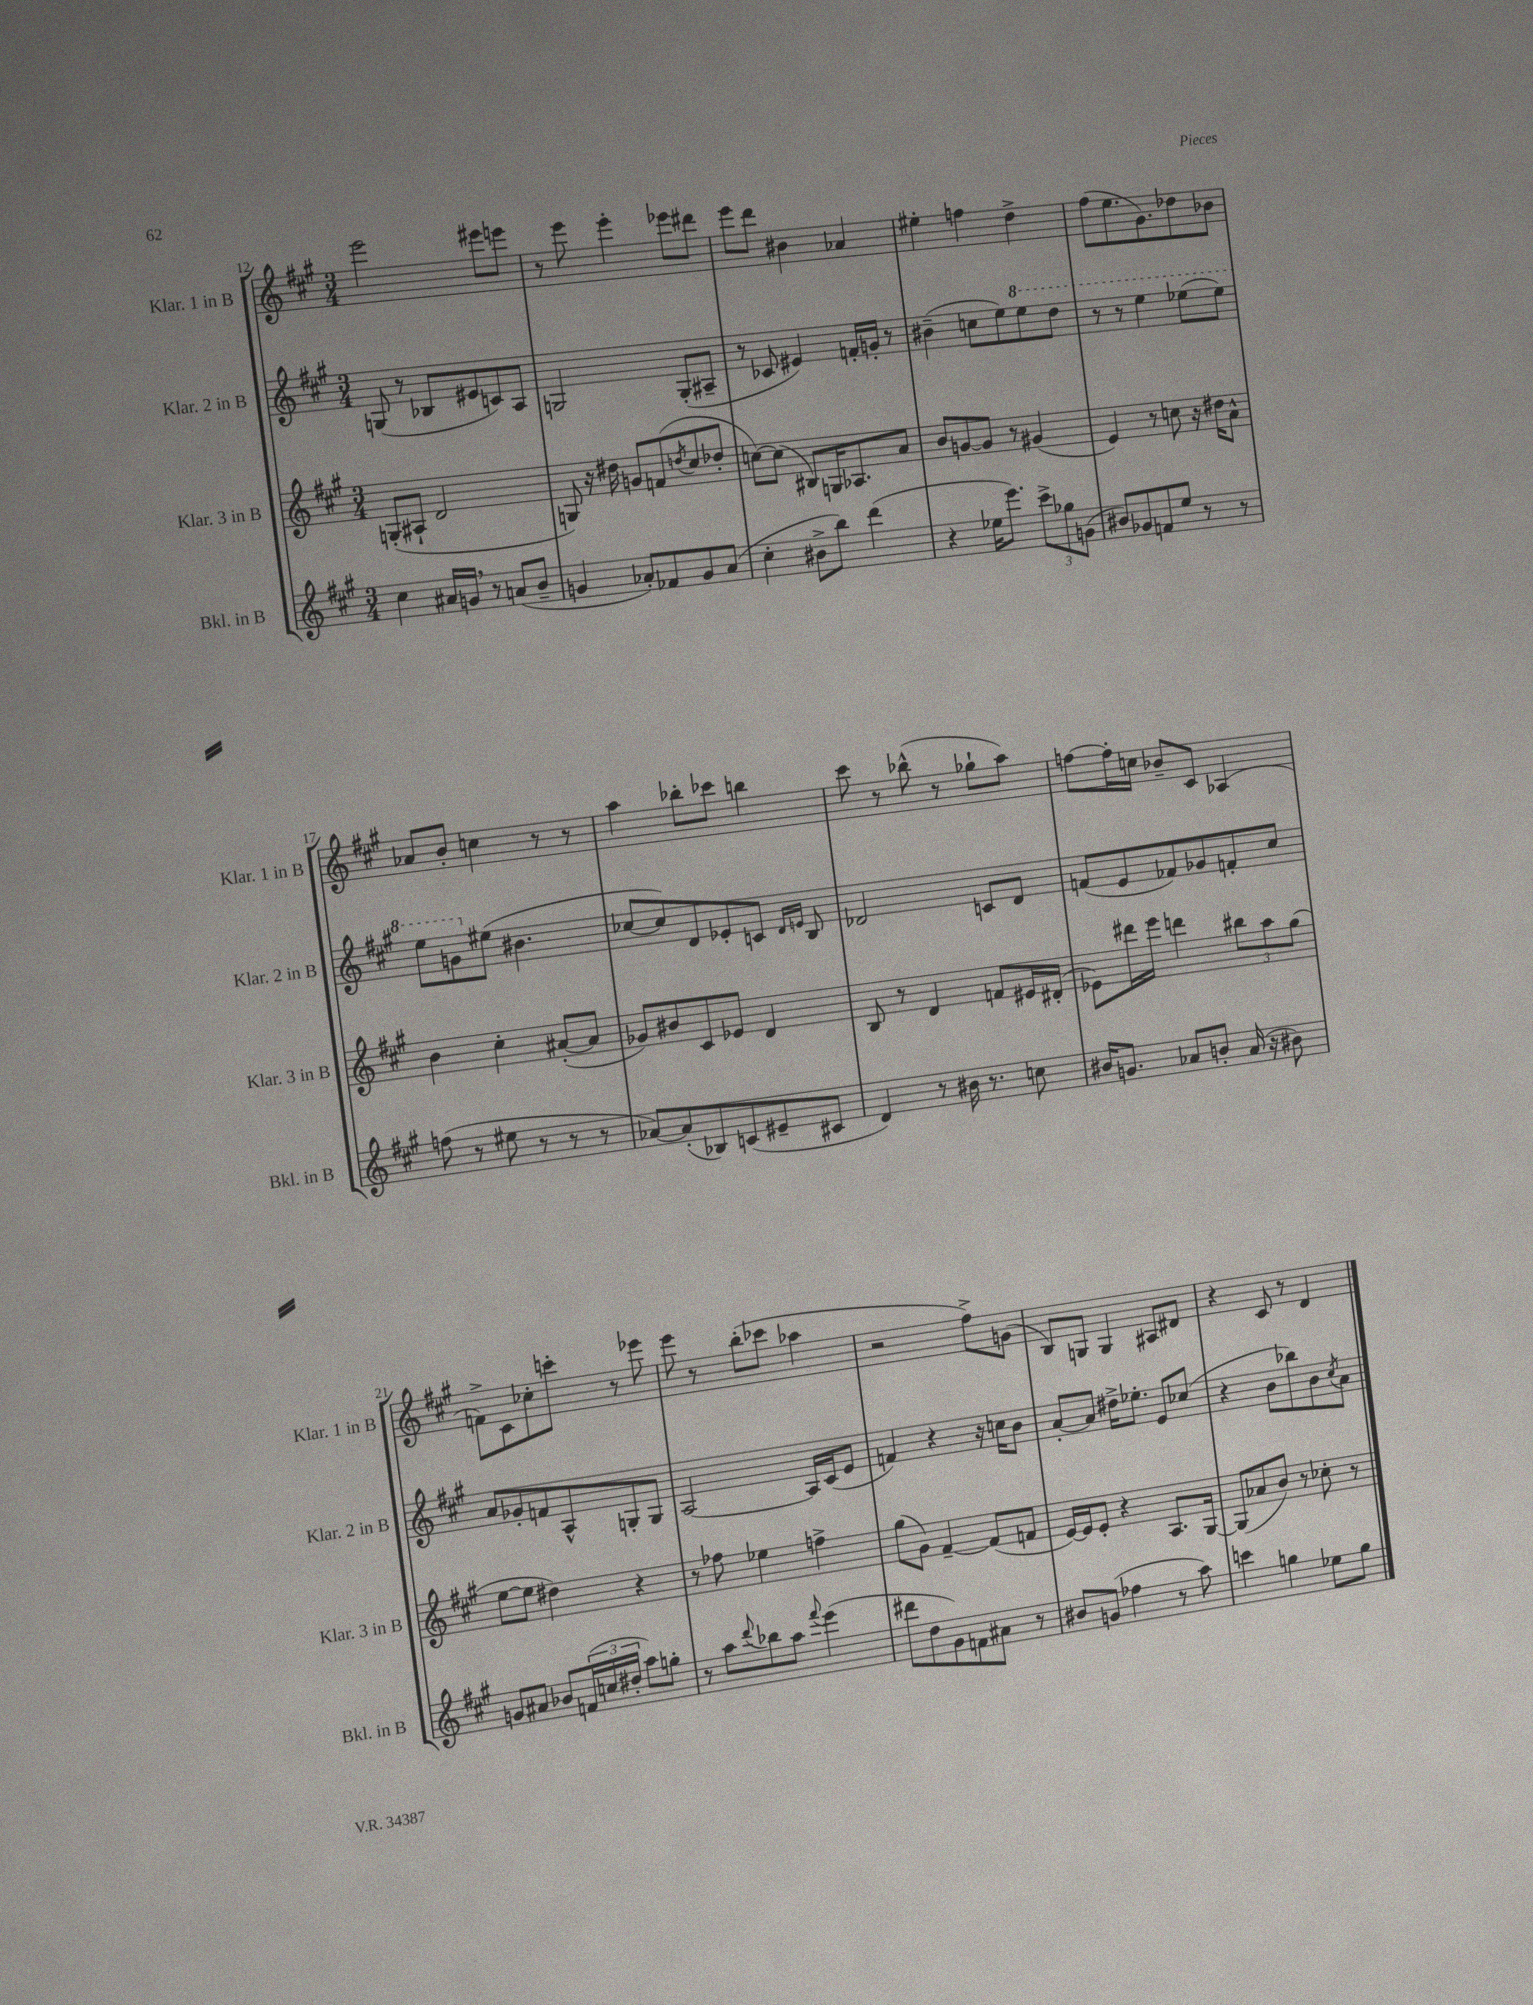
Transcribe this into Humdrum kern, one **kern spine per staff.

**kern	**kern	**kern	**kern
*staff4	*staff3	*staff2	*staff1
*clefG2	*clefG2	*clefG2	*clefG2
*k[f#c#g#]	*k[f#c#g#]	*k[f#c#g#]	*k[f#c#g#]
*M3/4	*M3/4	*M3/4	*M3/4
4cc#	(8G'	(8G	2eee
.	8A#`	8r	.
16a#	2d	8B-	.
16g	.	.	.
8r	.	8e#	.
(8a	.	8c)	8eee#
8b~	.	8A	8eee
=	=	=	=
4g	8G)	2G	8r
.	16r	.	8eee
.	16dd#	.	.
8a-')	8g	.	4eee'
8f-	(8f	.	.
.	8qdd	.	.
8g	8cc#	(8G'	8eee-
(8a-	8dd-'	8A#~	8ddd#
=	=	=	=
4cc#'	[8cc)	8r	8eee
.	(8cc]	8c-	8ddd
8b#^	8B#)	4e#)	4b#
8bb)	16G	.	.
.	8.A-	.	.
(4ddd	.	16f'	4a-
.	.	16g'	.
.	8a	8r	.
=	=	=	=
4r	8b	(4b#~	4ee#'
.	[8g	.	.
16ee-	8g]	8cc	4ff
8.eee)	.	.	.
.	8r	8ee)	.
12ccc#^	(4g#	8eee	4dd^
12gg-	.	.	.
.	.	8ddd	.
(12g	.	.	.
=	=	=	=
8b#)	4e)	8r	(8ff#
8g-	.	8r	8.ee
8f	8r	4eee	.
.	.	.	8.g#)
8ee	8cc	.	.
8r	16r	(8eee-	8dd-
.	16dd#	.	.
8r	8a^^	8eee-)	8b-
=	=	=	=
(8ff	4b	8eee	8a-
8r	.	8gg	8b'
8ee#	4cc#'	(8ee#	4cc
8r	.	4.b#	.
8r	([8a#'	.	8r
8r	8a#]	.	8r
=	=	=	=
[8a-)	8g-)	[8cc-	4aa
(8a-']	8b#	8cc-])	.
8B-)	8c#	8d	8bb-'
(8c	8e-	8e-'	8ccc-
8e#~	4d	8c	4bb
.	.	16qqd	.
.	.	16qqe	.
8c#	.	8B	.
=	=	=	=
4d)	8B	2d-	8ccc#
.	8r	.	8r
8r	4d	.	(8bb-^^
16b#	.	.	8r
8.r	.	.	.
.	8f	8c	8gg-`
8cc	16e#	8d-	8aa)
.	(16d#'	.	.
=	=	=	=
16b#	8e-)	(8f	[8ff
8.g	.	.	.
.	16ddd#	8e	16ff']
.	16eee	.	16cc
8a-	4ddd	8f-)	8b-~
8b'	.	8g-	8c#
(16a-	12bb#	8f'	(4A-
16r	.	.	.
.	12aa	.	.
8b#)	.	8cc#	.
.	(12gg#	.	.
=	=	=	=
8g	[8ee	8a	8f^)
8a#	8ee]	8g-'	8c#
8b-	4dd#)	8f	8cc-'
(24f	.	8A^^	8ccc'
24cc	.	.	.
24dd#'	.	.	.
8aa)	4r	8G'	8r
8gg'	.	8G	8eee-
=	=	=	=
8r	8r	[2A	8eee
8aa	8ff-	.	8r
8qqddd	.	.	.
8bb-	4ee-	.	(8bb'
8aa	.	.	8ccc-
8qqfff#	.	.	.
(4eee	4ff^	16A]	4aa-
.	.	(16c#	.
.	.	8e	.
=	=	=	=
8ddd#	(8gg#	4f)	2r
8dd	8g#)	.	.
8g#)	[4f#~	4r	.
8f	.	.	.
8a#	(8f#]	16r	8ff#^)
.	.	16cc	.
8r	8f	8b	(8g
=	=	=	=
8b#	[16e)	[8a'	8B)
.	16e]	.	.
(8g	8e'	8a]	8G
4ff-	4r	16dd#^	4G
.	.	8.ee-'	.
8r	8.A	8e	8A#
8aa)	.	(8cc-	8d#
.	[16G#	.	.
=	=	=	=
4ccc	(8G#]	4r	4r
.	8a-	.	.
4gg	8b)	8b	8c#
.	8r	8bb-)	8r
8ee-	8cc-'	8b	4d
.	.	8qcc#	.
8gg	8r	8a	.
==	==	==	==
*-	*-	*-	*-
